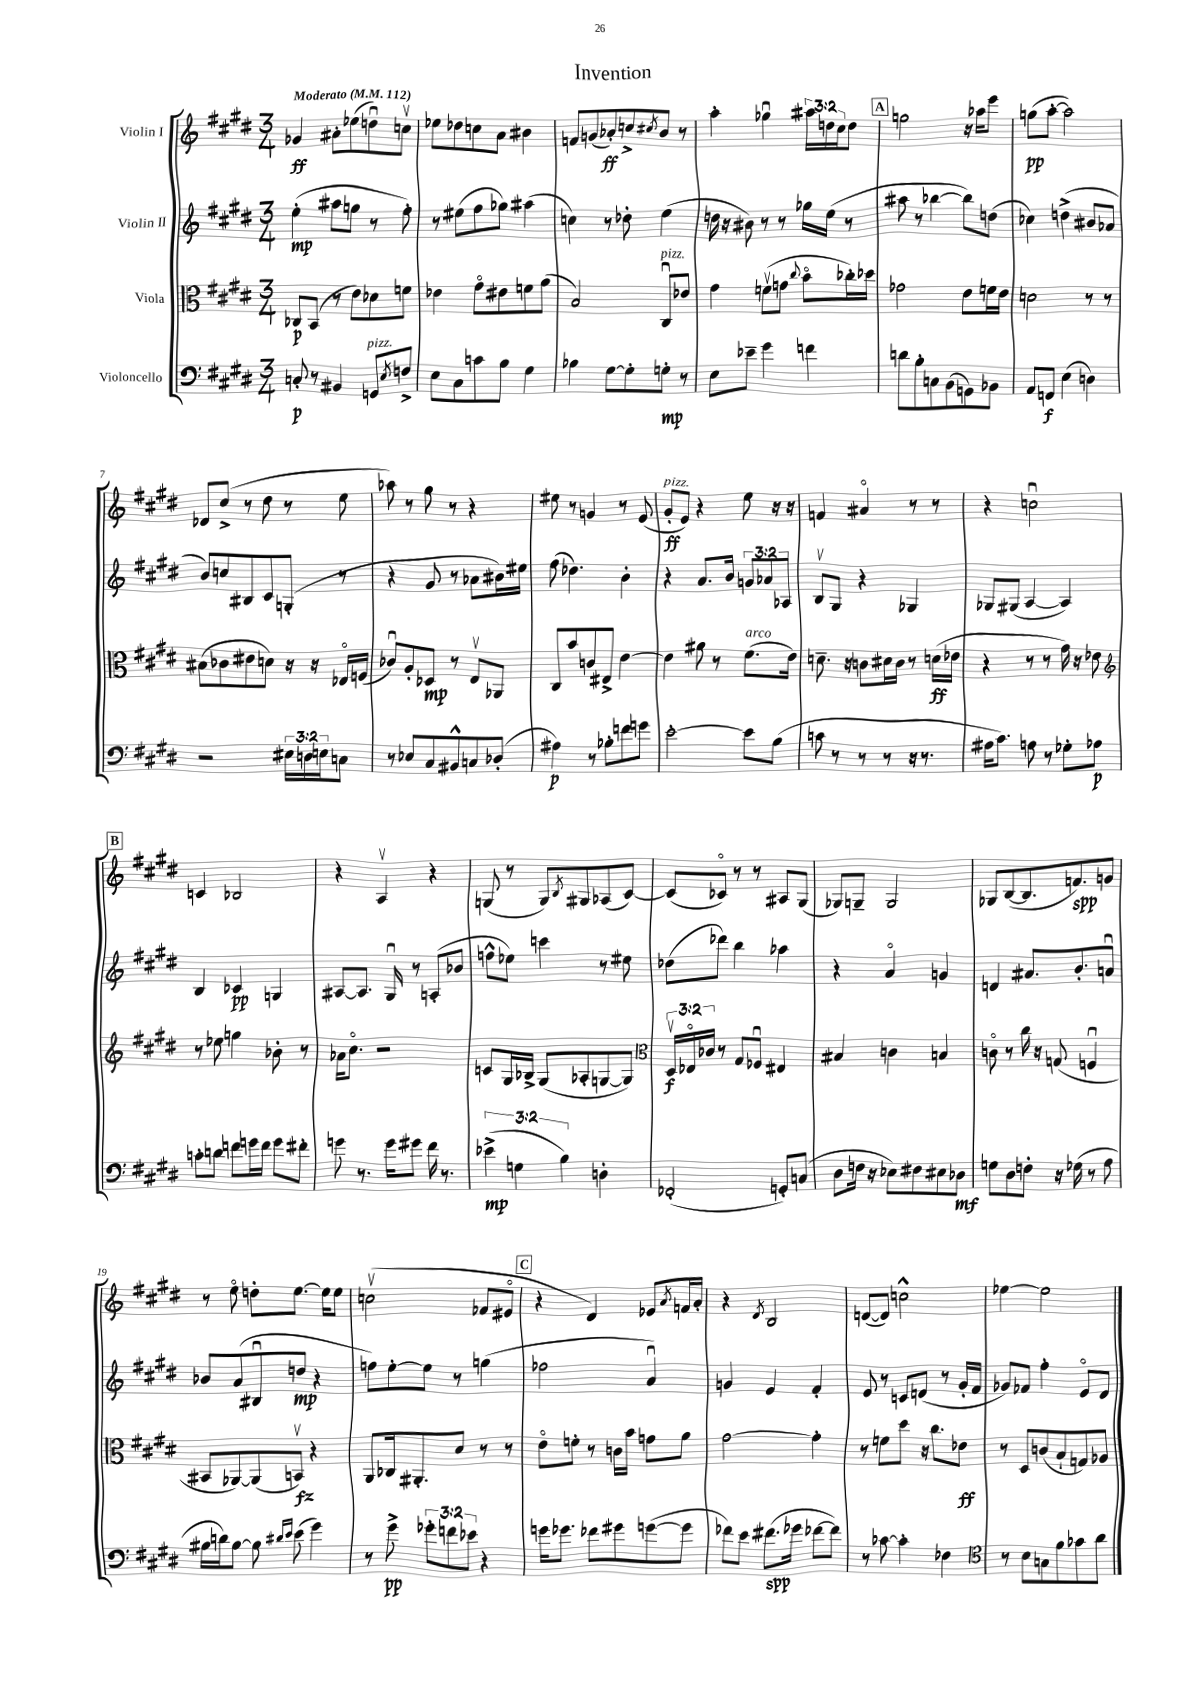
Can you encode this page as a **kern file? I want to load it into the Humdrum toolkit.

**kern	**dynam	**kern	**dynam	**kern	**dynam	**kern	**dynam
*part4	*part4	*part3	*part3	*part2	*part2	*part1	*part1
*staff4	*staff4	*staff3	*staff3	*staff2	*staff2	*staff1	*staff1
*I"Violoncello	*	*I"Viola	*	*I"Violin II	*	*I"Violin I	*
*clefF4	*	*clefC3	*	*clefG2	*	*clefG2	*
*k[f#c#g#d#]	*	*k[f#c#g#d#]	*	*k[f#c#g#d#]	*	*k[f#c#g#d#]	*
*M3/4	*	*M3/4	*	*M3/4	*	*M3/4	*
*MM112	*	*MM112	*	*MM112	*	*MM112	*
=1	=1	=1	=1	=1	=1	=1	=1
!	!	!	!	!	!	!LO:TX:a:B:t=Moderato	!
8Cn'/	p	8C-X/L	p	(4ee'\	mp	4g-X/	ff
8r	.	(8BB/J	.	.	.	.	.
4BB#X/	.	8r	.	8aa#X\L	.	8a#X'\L	.
.	.	8e\L)	.	8ggn\J	.	(8ee-X\	.
!LO:TX:a:i:t=pizz.	!	!	!	!	!	!	!
8GGn/L	.	8d-X\	.	8r	.	8ddnu\)	.
8qE/	.	.	.	.	.	.	.
8Fn^/J	.	8fn\J	.	8ff#'\)	.	8ccnv\J	.
=2	=2	=2	=2	=2	=2	=2	=2
8E\L	.	4e-X\	.	8r	.	8ee-X\L	.
8C#\	.	.	.	(8ee#X\L	.	8dd-X\	.
8cn\	.	8g#\L	.	8ff#\	.	8ccn\	.
8B\J	.	8e#X\	.	8gg-X\J)	.	8a\J	.
4G#\	.	8fn\	.	(4aa#X\	.	4b#X\	.
.	.	(8a\J	.	.	.	.	.
=3	=3	=3	=3	=3	=3	=3	=3
4B-X\	.	2B/)	.	4ccn\)	.	8fn/L	.
.	.	.	.	.	.	(8gn/	.
[8G#\L	.	.	.	8r	.	8a-X'/)	ff
8G#'\]	.	.	.	8dd-X'\	.	8ccn^/	.
.	.	.	.	.	.	8qcc#X/	.
!	!	!LO:TX:a:i:t=pizz.	!	!	!	!	!
8Gn'\J	mp	8C#u/L	.	(4ee\	.	8b/J	.
8r	.	8e-X/J	.	.	.	8r	.
=4	=4	=4	=4	=4	=4	=4	=4
8E\L	.	4g#\	.	16ddn\	.	4aa'\	.
.	.	.	.	16r	.	.	.
8e-X~\J	.	.	.	8b#X\)	.	.	.
4g#\	.	(8fnv\L	.	8r	.	4gg-Xu\	.
.	.	8gn\J	.	8r	.	.	.
.	.	8qqcc#/	.	.	.	.	.
4fn\	.	8b\L	.	16gg-X\LL	.	24aa#X\LL	.
.	.	.	.	.	.	24ddn\	.
.	.	.	.	(16ee\JJ	.	.	.
.	.	.	.	.	.	24cc#\J	.
.	.	16cc-X'\L)	.	8r	.	8dd\J	.
.	.	16dd-X\JJ	.	.	.	.	.
!!LO:REH:place=s1:t=A
=5	=5	=5	=5	=5	=5	=5	=5
8dn\L	.	2g-X\	.	8aa#X\	.	2ggn\	.
8B'\	.	.	.	8r	.	.	.
8Cn\	.	.	.	[4bb-X\	.	.	.
(8BB\	.	.	.	.	.	.	.
8GGn\)	.	8e\L	.	8bb-\L])	.	16r	.
.	.	.	.	.	.	16aa-X\KL	.
8BB-X\J	.	16fn\L	.	(8ddn\J	.	8eee\J	.
.	.	16e\JJ	.	.	.	.	.
=6	=6	=6	=6	=6	=6	=6	=6
8AA/L	.	2dn\	.	4cc-X\)	.	(8ggn\L	pp
8FFn/J	f	.	.	.	.	[8aa'\J	.
(4E\	.	.	.	(4ddn^\	.	2aa\])	.
4Dn\)	.	8r	.	8b#X/L	.	.	.
.	.	8r	.	8a-X/J	.	.	.
!!LO:LB:g=z
=7	=7	=7	=7	=7	=7	=7	=7
2r	.	(8B#X\L	.	8b/L)	.	8d-X/L	.
.	.	8c-X\	.	8ccn/	.	(8cc#^/J	.
.	.	8e#X\	.	8B#X/	.	8r	.
.	.	8dn\J)	.	8c#/	.	8dd#\	.
24E#X\LL	.	16r	.	(8Gn'/J	.	8r	.
24Dn\	.	.	.	.	.	.	.
.	.	16r	.	.	.	.	.
24En\J	.	.	.	.	.	.	.
8Cn\J	.	16E-X/LL	.	8r	.	8ee\	.
.	.	(16Fn/JJ	.	.	.	.	.
=8	=8	=8	=8	=8	=8	=8	=8
8r	.	8c-Xu/L)	.	4r	.	8aa-X\)	.
8E-X/L	.	8A'/	.	.	.	8r	.
8C#/	.	8D-X/J	mp	8g#/	.	8gg#\	.
8BB#X^^/	.	8r	.	8r	.	8r	.
8Cn/	.	8Ev/L	.	8a-X\L	.	4r	.
(8D-X'/J	.	8AA-X/J	.	16b#X\L)	.	.	.
.	.	.	.	16ee#X\JJ	.	.	.
=9	=9	=9	=9	=9	=9	=9	=9
4A#X\)	p	8C#/L	.	(8ff#\	.	8ee#X\	.
.	.	8b/	.	4.dd-X\)	.	8r	.
8r	.	8cn/	.	.	.	4gn/	.
8B-X'\L	.	8E#X^/J	.	.	.	.	.
8fn\	.	[4e\	.	4b'\	.	8r	.
8gn\J	.	.	.	.	.	(8e/	.
=10	=10	=10	=10	=10	=10	=10	=10
!	!	!	!	!	!	!LO:TX:a:i:t=pizz.	!
[2e'\	.	4e\]	.	4r	.	8g#'/L	ff
.	.	.	.	.	.	8e/J)	.
.	.	8a#X\	.	8.a/L	.	4r	.
.	.	8r	.	.	.	.	.
.	.	.	.	16b/Jk	.	.	.
!	!	!LO:TX:a:i:t=arco	!	!	!	!	!
8e\L]	.	(8.f#\L	.	12gn/L	.	8ee\	.
.	.	.	.	12a-X/	.	.	.
(8B\J	.	.	.	.	.	16r	.
.	.	.	.	12A-X/J	.	.	.
.	.	16e\Jk)	.	.	.	16r	.
=11	=11	=11	=11	=11	=11	=11	=11
8cn\	.	8.dn~\	.	8Bv/L	.	4fn/	.
8r	.	.	.	8G#/J	.	.	.
.	.	16r	.	.	.	.	.
8r	.	8cn\L	.	4r	.	4a#X/	.
8r	.	16d#X\L	.	.	.	.	.
.	.	16c\JJ	.	.	.	.	.
16r	.	8r	.	4G-X/	.	8r	.
8.r	.	.	.	.	.	.	.
.	.	(16dn\LL	ff	.	.	8r	.
.	.	16e-X\JJ	.	.	.	.	.
=12	=12	=12	=12	=12	=12	=12	=12
16A#X\KL	.	4r	.	8G-X/L	.	4r	.
8.c#\J)	.	.	.	.	.	.	.
.	.	.	.	(8G#X/J	.	.	.
8An\	.	8r	.	[4A/	.	2ccnu\	.
8r	.	8r	.	.	.	.	.
8G-X'\L	.	16g#\)	.	4A/])	.	.	.
.	.	16r	.	.	.	.	.
8A-X\J	p	8e-X\	.	.	.	.	.
!!LO:LB:g=z
!!LO:REH:place=s1:t=B
=13	=13	=13	=13	=13	=13	=13	=13
*	*	*clefG2	*	*	*	*	*
8cn'\L	.	8r	.	4B/	.	4cn/	.
8dn\J	.	8ee-X\	.	.	.	.	.
8fn\L	.	4ggn\	.	4c-X/	pp	2B-X/	.
16gn\L	.	.	.	.	.	.	.
16f\JJ	.	.	.	.	.	.	.
8g\L	.	8b-X'\	.	4Gn/	.	.	.
8f#X'\J	.	8r	.	.	.	.	.
=14	=14	=14	=14	=14	=14	=14	=14
8gn\	.	16a-X\KL	.	[8A#X/L	.	4r	.
.	.	8.cc#\J	.	.	.	.	.
8.r	.	.	.	8.A#/J]	.	.	.
.	.	2r	.	.	.	4Av/	.
16g\KL	.	.	.	16G#u/	.	.	.
8g#X\J	.	.	.	8r	.	.	.
16f#\	.	.	.	(8An'/L	.	4r	.
8.r	.	.	.	.	.	.	.
.	.	.	.	8b-X/J	.	.	.
=15	=15	=15	=15	=15	=15	=15	=15
(6e-X^\	mp	8cn/L	.	8ffn^^\L	.	(8Gn/	.
.	.	16G#/L	.	8ee-X\J)	.	8r	.
6Gn\	.	.	.	.	.	.	.
.	.	16B-X^/JJ	.	.	.	.	.
.	.	(8G#/L	.	4cccn\	.	8G/L)	.
6B\)	.	.	.	.	.	.	.
.	.	.	.	.	.	8qB/	.
.	.	8A-X'/	.	.	.	8G#X/	.
4Dn'\	.	[8Gn/	.	8r	.	(8A-X/	.
.	.	8G/J])	.	8ee#X\	.	[8c#/J)	.
=16	=16	=16	=16	=16	=16	=16	=16
*	*	*clefC3	*	*	*	*	*
(2FF-X'/	.	24D#v/LL	f	(8dd-X\L	.	(8c#/L]	.
.	.	24E-X/	.	.	.	.	.
.	.	24c-X/JJ	.	.	.	.	.
.	.	8r	.	8ddd-X\J)	.	8c-X/J)	.
.	.	8G#/L	.	4bb\	.	8r	.
.	.	8F-Xu/J	.	.	.	8r	.
8GGn'/L)	.	4E#X/	.	4aa-X\	.	8A#X/L	.
(8Cn/J	.	.	.	.	.	(8G#/J	.
=17	=17	=17	=17	=17	=17	=17	=17
8D#\L	.	4B#X/	.	4r	.	8G-X/L)	.
16Fn\Jk	.	.	.	.	.	8Gn~/J	.
16r	.	.	.	.	.	.	.
8E-X\L)	.	4cn\	.	4a/	.	2G/	.
8F#X\	.	.	.	.	.	.	.
8E#X\	.	4Bn/	.	4gn/	.	.	.
8D-X\J	mf	.	.	.	.	.	.
=18	=18	=18	=18	=18	=18	=18	=18
8Gn\L	.	8cn\	.	4dn/	.	8G-X/L	.
8D#\	.	8r	.	.	.	([8B/	.
8Fn'\J	.	16cc#\	.	8.a#X/L	.	8.B/]	.
.	.	16r	.	.	.	.	.
16r	.	(8Gn/	.	.	.	.	.
(16G-X\	.	.	.	8.b'/	.	8.fn/)	spp
8r	.	4Fnu/	.	.	.	.	.
8A\	.	.	.	8anu/J	.	8gn/J	.
!!LO:LB:g=z
=19	=19	=19	=19	=19	=19	=19	=19
16B#X\LL	.	8BB#X/L	.	8b-X/L	.	8r	.
16dn\J)	.	.	.	.	.	.	.
[8B#\J	.	[8AA-X/)	.	(8a/	.	8ee\	.
8B#\]	.	(8AA-/]	.	8B#Xu/	.	8ddn'\L	.
16qqd#X/LL	.	.	.	.	.	.	.
16qqe/JJ	.	.	.	.	.	.	.
(8e\	.	8BBnv/J)	fz	8ddn/J	mp	[8.ee\J	.
4g#\)	.	4r	.	4r	.	.	.
.	.	.	.	.	.	16ee\KL]	.
.	.	.	.	.	.	8ee\J	.
=20	=20	=20	=20	=20	=20	=20	=20
8r	.	8AA/L	.	8ffn\L)	.	(2ccnv\	.
8g#^\	pp	16C-X/k	.	[8ee'\	.	.	.
.	.	8.AA#X'/	.	.	.	.	.
12g-X'\L	.	.	.	8ee\J]	.	.	.
12fn\	.	.	.	.	.	.	.
.	.	8d#/J	.	8r	.	.	.
12e-X\J	.	.	.	.	.	.	.
4r	.	8r	.	(4ggn\	.	8f-X/L	.
.	.	8r	.	.	.	8e#X/J	.
!!LO:REH:place=s1:t=C
=21	=21	=21	=21	=21	=21	=21	=21
16gn\KL	.	8e\L	.	2ff-X\	.	4r	.
8.g-X\J	.	.	.	.	.	.	.
.	.	8fn'\J	.	.	.	.	.
8f-X\L	.	8r	.	.	.	4d#/)	.
8g#X\	.	16cn\LL	.	.	.	.	.
.	.	16b\JJ	.	.	.	.	.
([8gn\	.	8gn\L	.	4au/)	.	8e-X/L	.
.	.	.	.	.	.	8qa/	.
8g\J]	.	8a\J	.	.	.	16fn/L	.
.	.	.	.	.	.	16a'/JJ	.
=22	=22	=22	=22	=22	=22	=22	=22
8f-X\L)	.	[2g#\	.	4gn/	.	4r	.
8e\J	.	.	.	.	.	.	.
.	.	.	.	.	.	8qd#/	.
(8.f#X\L	spp	.	.	4e/	.	2B/	.
16g-X\Jk	.	.	.	.	.	.	.
[8f-X\L	.	4g#'\]	.	4f#'/	.	.	.
8f-\J])	.	.	.	.	.	.	.
=23	=23	=23	=23	=23	=23	=23	=23
8r	.	8r	.	8e/	.	([8dn/L	.
[8c-X\	.	8fn\L	.	8r	.	8d/J])	.
4c-'\]	.	8dd#\J	.	8cn/L	.	2ccn^^\	.
.	.	16r	.	(8dn/J	.	.	.
.	.	8.cc#\L	.	.	.	.	.
4F-X\	.	.	.	8r	.	.	.
.	.	8e-X\J	ff	16g#'/LL	.	.	.
.	.	.	.	16f#/JJ	.	.	.
=24	=24	=24	=24	=24	=24	=24	=24
*clefC4	*	*	*	*	*	*	*
8r	.	8r	.	8g-X/L)	.	[4ee-X\	.
8B\L	.	8D#/L	.	8f-X/J	.	.	.
8Gn\	.	(8cn/	.	4ff#'\	.	2ee-\]	.
8f#\	.	8B`/	.	.	.	.	.
8g-X\	.	8Gn/)	.	8e/L	.	.	.
8a\J	.	8A-X/J	.	8d#/J	.	.	.
==	==	==	==	==	==	==	==
*-	*-	*-	*-	*-	*-	*-	*-
